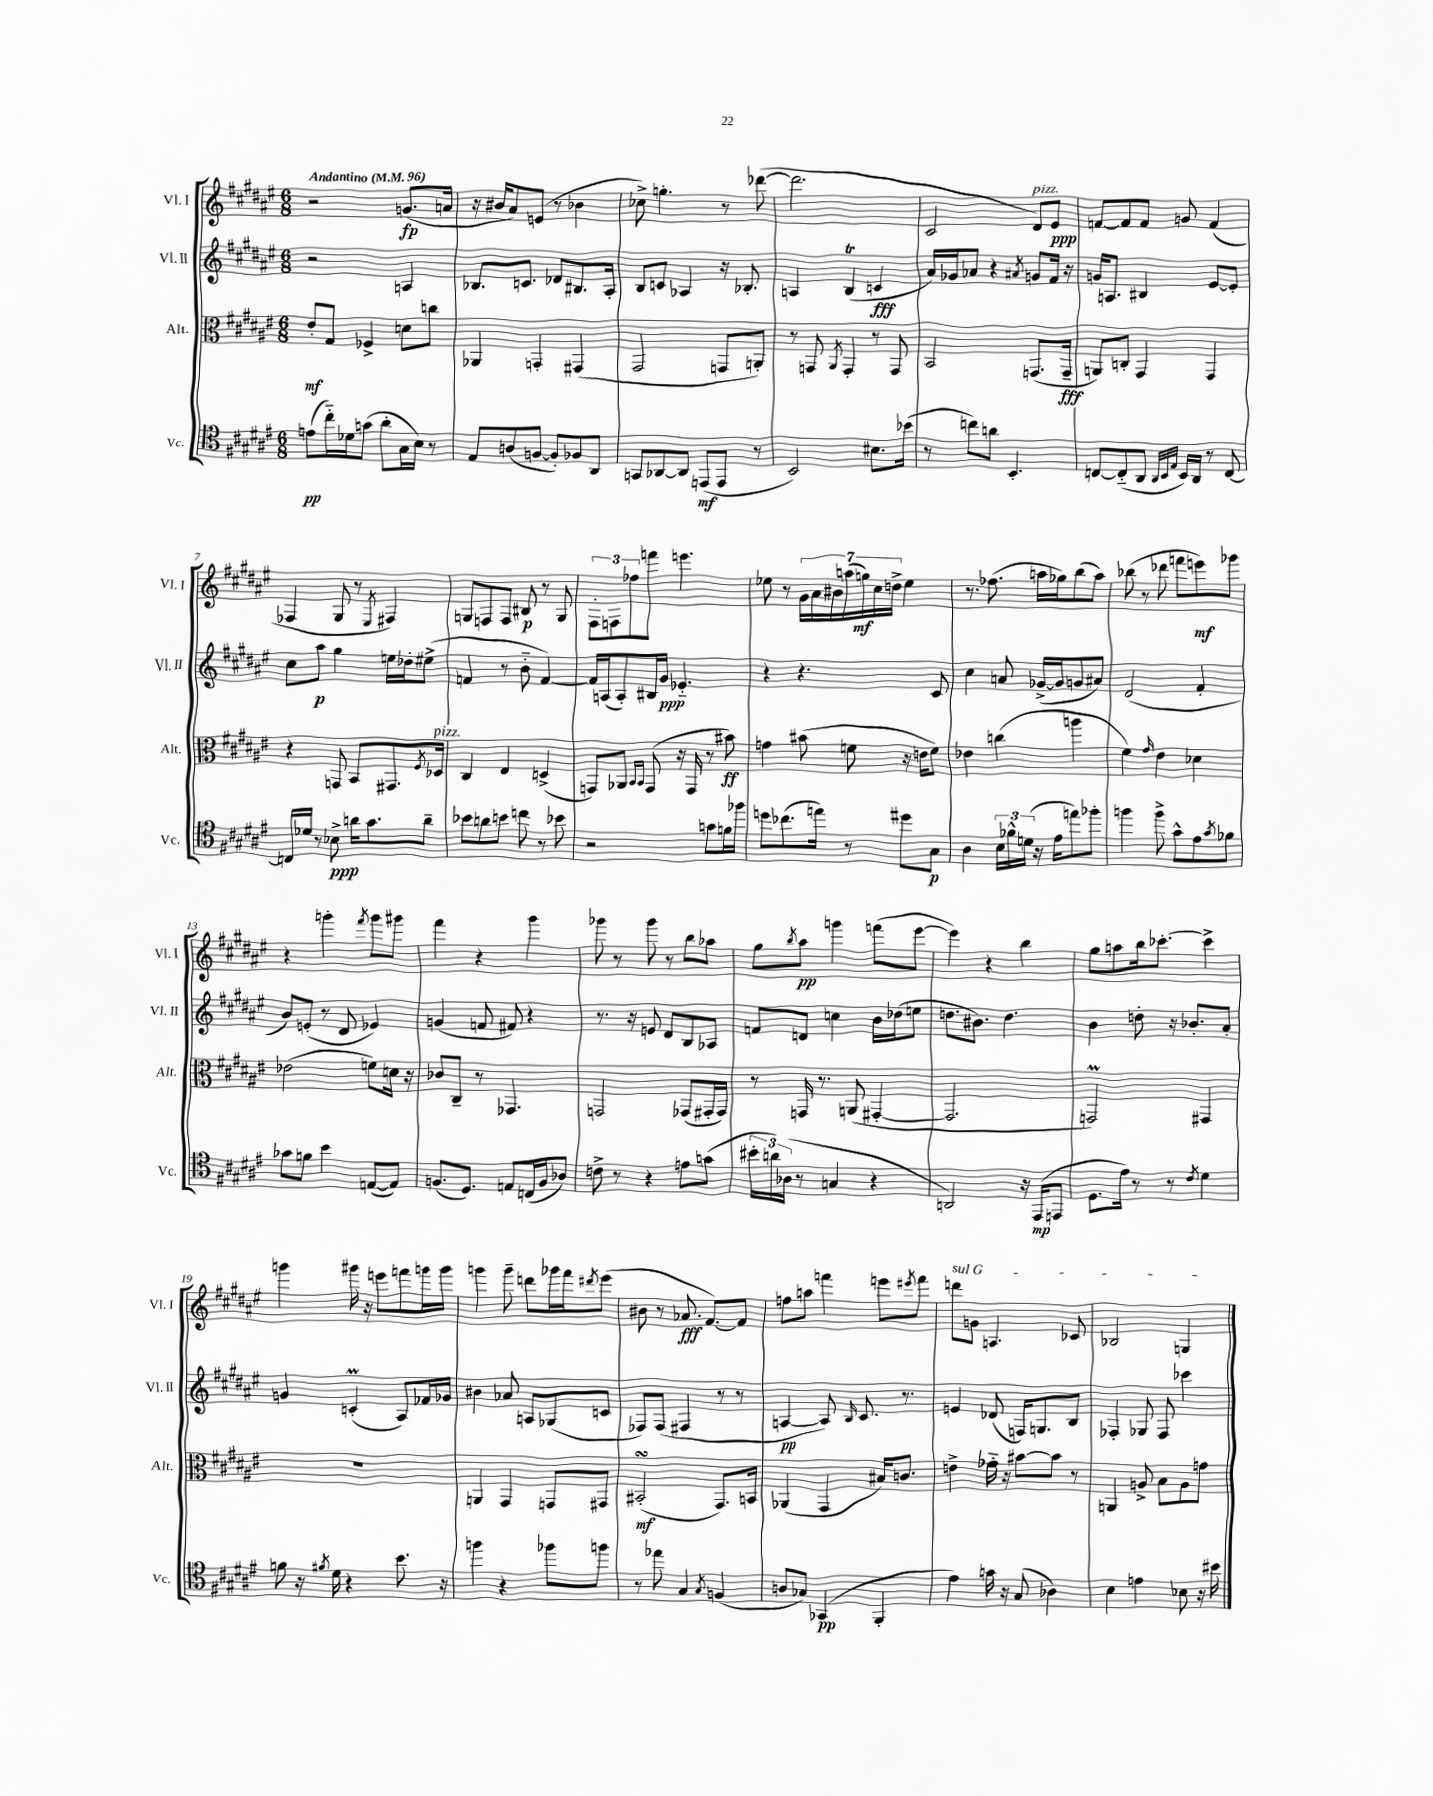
<<
\new StaffGroup <<
\new Staff = "s0" \with { instrumentName = "Vl. I" shortInstrumentName = "Vl. I" } {
    \clef treble \key fis \major \numericTimeSignature \time 6/8 \tempo "Andantino" 4 = 96
    r2 g'8.\fp( a'16 |
    r16 bis'16 ais'8) e'8( r8 bes'4 |
    ces''8->) g''4.-. r8 des'''8~( |
    des'''2. |
    cis'2 dis'8^\markup { \italic "pizz." }) eis'8\ppp |
    f'8~ f'8 f'8 g'8 f'4( |
    fes4 gis8 r8 \acciaccatura { eis8 } fis4) |
    g8 f8 f8 bis8\p r8 g8 |
    \tuplet 3/2 { fis8-. f8 fes''8 } f'''8 e'''4. |
    ees''8 r8 \tuplet 7/4 { gis'16 ais'16 bis'16 a''16( g''16\mf) cis''16 d''16-> } ees''4 |
    r8. fes''8.( a''16 ges''16) b''8( a''8) |
    bes''8( r8 des'''8 f'''8 e'''8\mf) ges'''8 |
    r4 g'''4-. \acciaccatura { fis'''8 } g'''8 gis'''8 |
    fis'''4 r4 gis'''4 |
    ges'''8 r8 ges'''8 r8 b''8 aes''8 |
    gis''8 \acciaccatura { b''8 } ais''8\pp g'''4 f'''8( eis'''8~ |
    eis'''4) r4 b''4 |
    gis''8 a''8 b''16 ces'''8.~-. ces'''4-> |
    g'''4 gis'''16 r16 e'''8 f'''8 g'''16 g'''16 |
    g'''4 g'''8-- d'''8 ges'''16 fis'''16 \acciaccatura { dis'''8 } eis'''8( |
    bis'8 r8 aes'8.\fff fis'8.~) fis'8 |
    f''8 a''8 f'''4 e'''8 \acciaccatura { eis'''8 } f'''8 |
    \once \override TextSpanner.bound-details.left.text = \markup { \italic "sul G" } d'''8\startTextSpan g'8 a4. ces'8 |
    bes2 g4\stopTextSpan \bar "|." |
}
\new Staff = "s1" \with { instrumentName = "Vl. II" shortInstrumentName = "Vl. II" } {
    \clef treble \key fis \major \numericTimeSignature \time 6/8
    r2 a4 |
    bes8. c'8. des'8 bis8. ais16-. |
    b8 c'8 aes4 r16 bes8.-. |
    a4 b4\trill( c'4\fff |
    ais'16) ges'16 aes'8 r4 \acciaccatura { ais'8 } g'8 fis'16 r16 |
    g'16 a8. bis4 eis'8~ eis'8-. |
    cis''8 ais''8\p gis''4 e''16 des''16-. eis''8->( |
    f'4 r8 b'8-_ f'4~) |
    f'16 a16( a8-.) bis16 gis'16\ppp ees'4.-_ |
    r4 r4. cis'8 |
    cis''4 a'8 ges'16~->( ges'16 g'8 ais'8) |
    dis'2( fis'4-. |
    b'8) e'8-.( r8 dis'8 ees'4) |
    g'4( f'8 fis'8) r4 |
    r8. r16 e'8 dis'8 b8 aes8 |
    f'8 d'8 c''4 b'16 des''16( e''8 |
    d''8. bis'8.) d''4. |
    b'4 d''8-. r16 bes'8.-. ais'8-. |
    g'4 c'4-.\prall( ais8) fes'16 ges'16 |
    bis'4 aes'8 a8 ges8( c'8 |
    fes8) fes8( fis4 r8 r8 |
    a4~\pp a8) \grace { b16 } cis'8. r8. |
    e'4 des'8( f16) g8. b8 |
    fes4-. ges8 fes8 ces'''4 \bar "|." |
}
\new Staff = "s2" \with { instrumentName = "Alt." shortInstrumentName = "Alt." } {
    \clef alto \key fis \major \numericTimeSignature \time 6/8
    eis'8-.\mf gis8 fes4-> d'8 c''8 |
    aes,4 g,4-. gis,4( |
    gis,2 g,8 a,8-.) |
    r8 g,8 \acciaccatura { ais,8 } g,4-. r8 g,8 |
    b,2 g,8.( g,16--\fff |
    a,8) c8-. gis,4 gis,4 |
    r4 g,8 b,8 gis,8. \acciaccatura { fis8 } des16^\markup { \italic "pizz." } |
    cis4 eis4 d4->( |
    g,8) aes,8 \grace { b,16 b,16 } g,8( r16 g,16 r8 bis'8\ff) |
    g'4 bis'8( f'8 r16 e'16 f'8) |
    ees'4 c''4( a''4 |
    fis'4) \grace { gis'16 } eis'4 des'4 |
    ees'2( f'8) d'16 r16 |
    ces'8 cis8-- r8 ges,4. |
    g,2 ges,8( gis,16-. gis,16) |
    r8 g,16 r8. a,8( gis,4~-. |
    gis,2. |
    g,2\prall) gis,4 |
    R2. |
    a,4 gis,4 g,8 gis,8 |
    bis,2-.\turn\mf( gis,8.) b,16 |
    aes,4( gis,4 bis16) c'8. |
    e'4-> ges'16-_ r16 bis'8~ bis'8 r8 |
    a,4 a8-> b8 a8 g'8 \bar "|." |
}
\new Staff = "s3" \with { instrumentName = "Vc." shortInstrumentName = "Vc." } {
    \clef tenor \key fis \major \numericTimeSignature \time 6/8
    e'8\pp( cis''16-_) des'16 g'8( ais'8-. gis16 b16) r8 |
    eis8 a8( f8~ f8-.) fes8 ais,8 |
    g,8 aes,8~ aes,8 e,8\mf( e,8 r8 |
    b,2) bis8. bes'16( |
    r8 c''8) a'8 b,4.-. |
    c8~ c8-_( ais,8 \grace { ais,32 b,32 eis32 } b,16) ais,16 r8 c8~ |
    c16 des'16 r8 bes8->\ppp a'16 gis'8. a'8-- |
    bes'8 a'8 b'8 c''8 r8 bes'8 |
    r2 g'8 f'16 fes''16 |
    d''8 ces''8.( e''16) r8 dis''8 gis8\p |
    ais4 \tuplet 3/2 { b16 fes'16-^ d'16( } r16 eis'16 e''8) fes''8-. |
    f''4 f''8-> gis'8-^ eis'8 \acciaccatura { gis'8 } fes'8 |
    ges'8 f'8 b'4 e8~( e8) |
    f8.( dis8.) e8 c16( f16 aes8) |
    c'8-> r8 r4 e'8 g'8( |
    \tuplet 3/2 { bis'16-. a'16) aes16( } r8 g4 r4 |
    a,2) r16 eis,16\mp( e,8 |
    dis8. eis'16) r8 r8 \acciaccatura { cis'8 } dis'4 |
    f'8 r16 \acciaccatura { fis'8 } dis'16 r4 b'8. r16 |
    f''4 r4 fes''8 f''8 |
    r8 ees''8 gis4 \acciaccatura { gis8 } f4( |
    a8 ges8) ges,4\pp( fis,4-. |
    eis'4) g'16 r16 gis8( aes4) |
    b4 e'4 bes8 r16 bis'16 \bar "|." |
}
>>
>>
